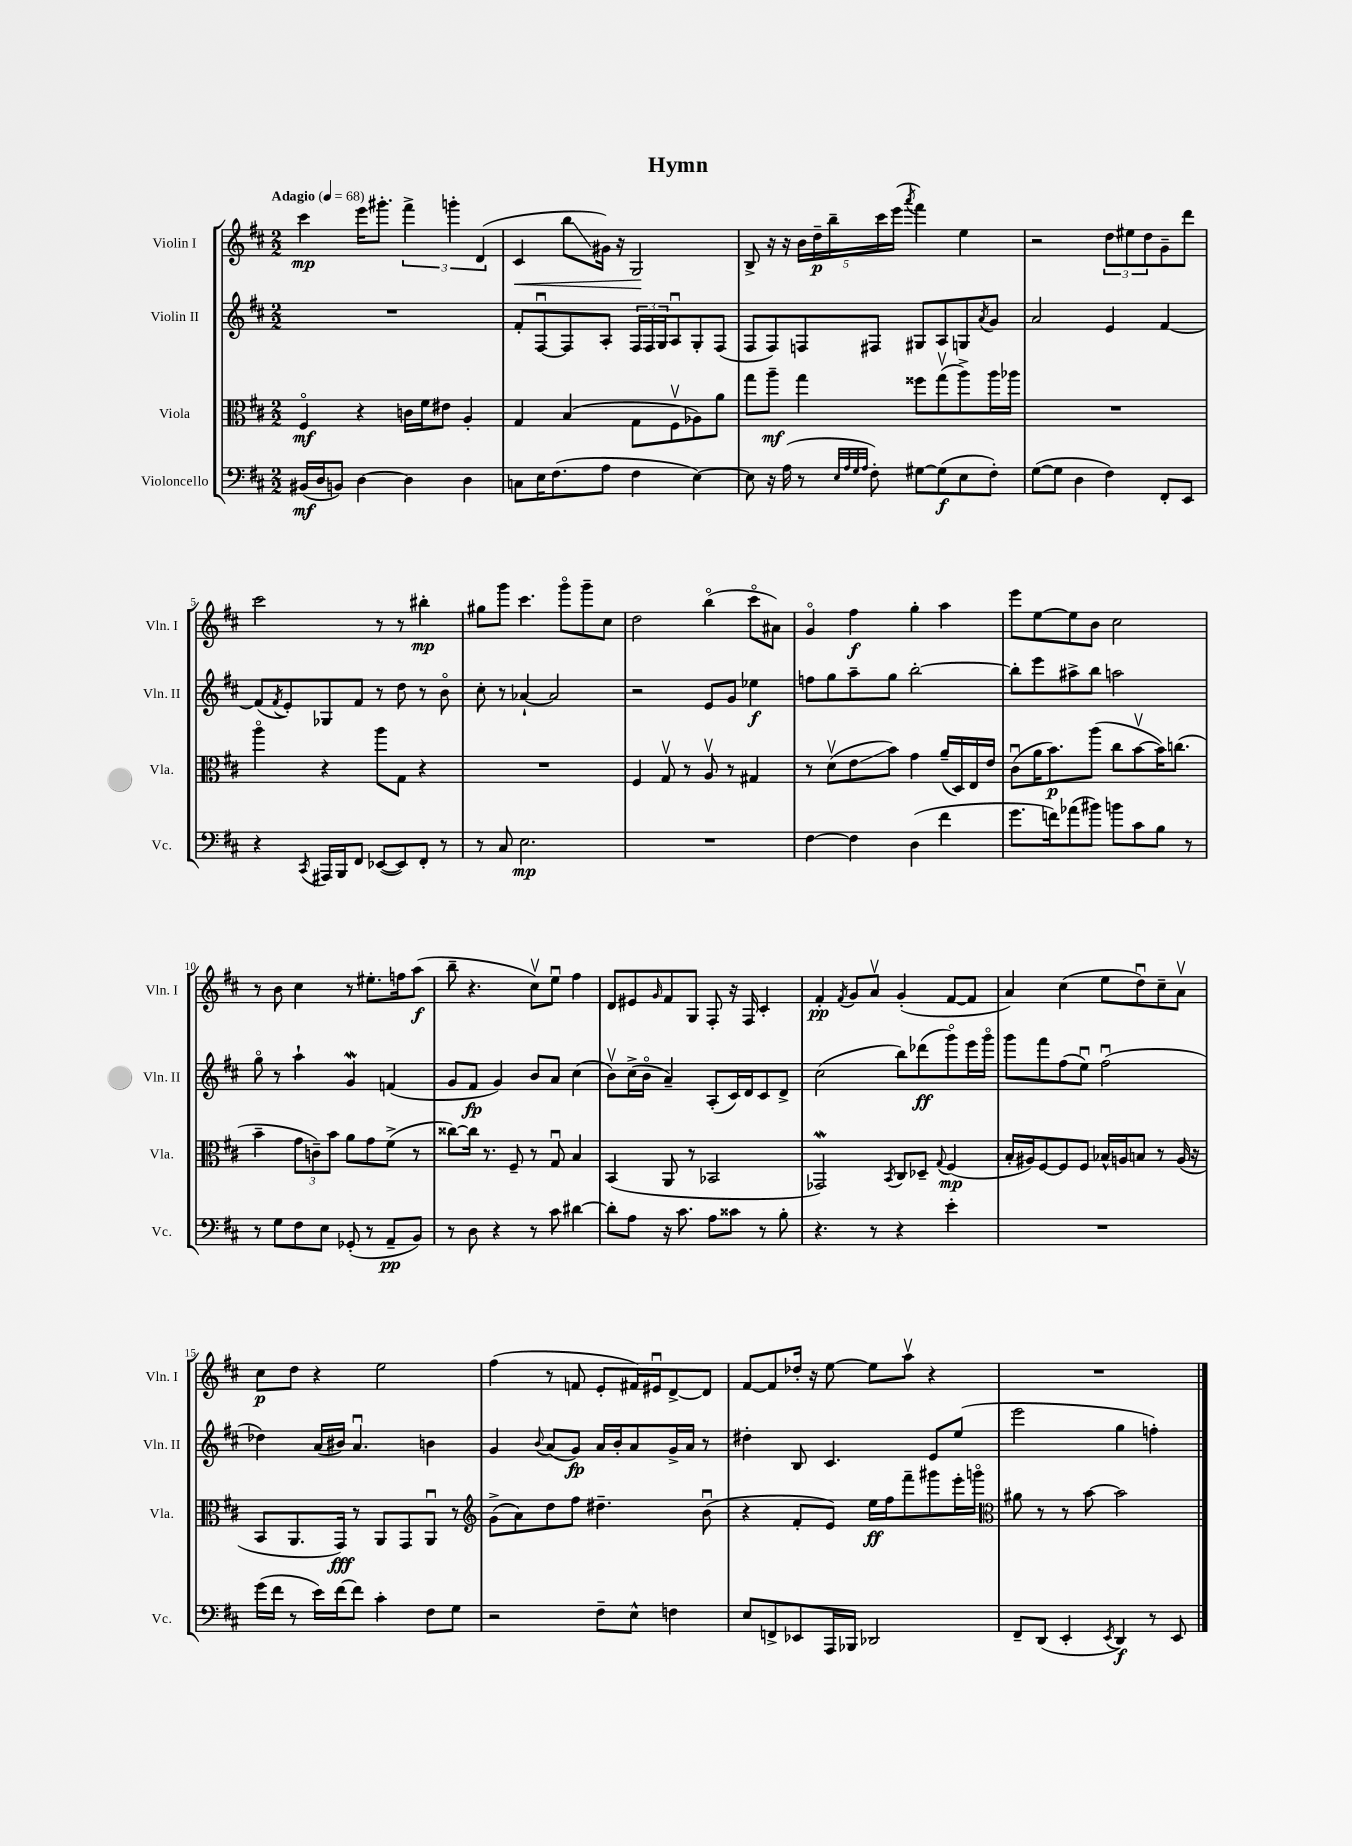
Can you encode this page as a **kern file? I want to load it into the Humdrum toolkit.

**kern	**kern	**kern	**kern
*staff4	*staff3	*staff2	*staff1
*clefF4	*clefC3	*clefG2	*clefG2
*k[f#c#]	*k[f#c#]	*k[f#c#]	*k[f#c#]
*M2/2	*M2/2	*M2/2	*M2/2
*MM68	*MM68	*MM68	*MM68
(16BB#	4F#o	1r	4ccc#
16D	.	.	.
8BB)	.	.	.
[4D	4r	.	16eee
.	.	.	8.ggg#'
4D]	16c	.	6fff#^
.	16f#	.	.
.	8e#	.	.
.	.	.	6ggg'
4D	4A'	.	.
.	.	.	(6d
=	=	=	=
8C	4G	8f#'	4c#
16E	.	[8F#u	.
(8.F#	.	.	.
.	(4B	8F#]	8bb
8A	.	8A'	16g#)
.	.	.	16r
4F#	8G	24F#	2G
.	.	24F#	.
.	.	24G	.
.	8F#v	8Au	.
[4E)	8A-)	8G'	.
.	8a	(8F#	.
=	=	=	=
8E]	8gg	8F#	8B^
16r	8aa~	8F#)	16r
(16A	.	.	16r
8r	4gg	8F	20b
.	.	.	20dd~
.	.	.	20bb~
32qqE	.	.	.
32qqA	.	.	.
32qqG	.	.	.
32qqA	.	.	.
8F#')	.	8F#	.
.	.	.	20ccc#
.	.	.	(20eee
.	.	.	8qaaa
[8G#	8ff##	8G#	4fff#)
(8G#]	(8ggv	8A	.
8E	8aa^)	8G	4ee
.	.	8qa	.
8F#')	16aa	8g	.
.	16aa-	.	.
=	=	=	=
([8G	1r	2a	2r
8G]	.	.	.
4D	.	.	.
4F#)	.	4e	12dd
.	.	.	12ee#
.	.	.	12dd
8FF#'	.	[4f#	8g~
8EE	.	.	8ddd
=	=	=	=
4r	4aao	(8f#]	2ccc#
.	.	8qf#	.
.	.	8e')	.
8qCC#	.	.	.
16AAA#	4r	8G-	.
16BBB	.	.	.
8FF#	.	8f#	.
([8EE-	8aa	8r	8r
8EE-])	8G	8dd	8r
8FF#'	4r	8r	4bb#'
8r	.	8bo	.
=	=	=	=
8r	1r	8cc#'	8gg#
8C#	.	8r	8ggg
2.E	.	[4a-`	4.ccc#
.	.	2a-]	.
.	.	.	8gggo
.	.	.	8ggg~
.	.	.	8cc#
=	=	=	=
1r	4F#	2r	2dd
.	8Gv	.	.
.	8r	.	.
.	8Av	8e	(4bbo
.	8r	8g	.
.	4G#	4ee-	8ccc#o
.	.	.	8a#)
=	=	=	=
[4F#	8r	8ff	4go
.	(8dv	8gg	.
4F#]	8e	8aa~	4ff#
.	8b)	8gg	.
(4D	4g	[2bb'	4gg'
4f#	(16a~	.	4aa
.	16D)	.	.
.	16E	.	.
.	16e	.	.
=	=	=	=
8.g	(8c#u	8bb']	8eee
.	16a	8eee	[8ee
16f)	8.b)	.	.
(8a-	.	8aa#^	8ee]
8b#)	(8aa	8bb	8b
8b	8cc#	2aa	2cc#
8c#	[8bv	.	.
8B	16b])	.	.
.	(8.cc	.	.
8r	.	.	.
=	=	=	=
8r	4b~	8ggo	8r
8G	.	8r	8b
8F#	12g	4aa`	4cc#
.	12c~)	.	.
8E	.	.	.
.	12b	.	.
(8GG-'	8a	4g	8r
8r	8g	.	8.ee#'
8AA~	(8f#^	(4f	.
.	.	.	16ff
8BB)	8r	.	(8aa
=	=	=	=
8r	[8cc##)	8g	8bb~
8D	16cc##]	8f#	4.r
.	8.r	.	.
4r	.	4g)	.
.	8F#~	.	.
8r	8r	8b	8cc#v)
8c#	8Gu	8a	8eeu
[4d#	4B	(4cc#	4ff#
=	=	=	=
8d#']	(4BB	8bv)	8d
8A	.	(16cc#^	8e#
.	.	16bo	.
.	.	.	16qqg
16r	8AA	4a~)	8f#
8.c#	.	.	.
.	8r	.	8G
8A	2BB-	(8A'	8F#'
8c##	.	16c#)	16r
.	.	16d	16F#
8r	.	8c#	4c#'
8B'	.	8d^	.
=	=	=	=
4.r	2GG-)	(2cc#	4f#'
.	.	.	8qf#
.	.	.	8g
8r	.	.	8av
.	8qBB	.	.
4r	8C#	8bb)	(4g'
.	8D-~	(8ddd-	.
.	8qqG	.	.
4e'	(4F#	8gggo)	[8f#
.	.	16eee	8f#]
.	.	16gggo	.
=	=	=	=
1r	16B'	8ggg	4a)
.	16A#)	.	.
.	[8F#	8fff#	.
.	8F#]	(8ff#	(4cc#
.	8F#	8eeu)	.
.	16B-^^	(2ff#u	8ee
.	16A	.	.
.	8B	.	8ddu)
.	8r	.	8cc#~
.	(16A	.	8av
.	16r	.	.
=	=	=	=
(16g	8BB	4dd-)	8cc#
16f#	.	.	.
8r	8.AA	.	8dd
16e)	.	(16a	4r
[16f#	16GG)	16b#)	.
8f#]	8r	4.au	.
4c#'	8AA	.	2ee
.	8GG	.	.
8F#	8AAu	4b	.
8G	8r	.	.
=	=	=	=
*	*clefG2	*	*
2r	(8g^	4g	(4ff#
.	8a)	.	.
.	.	8qqb	.
.	8dd	(8a	8r
.	8ff#	8g)	8f
8F#~	4.dd#~	16a	8e'
.	.	16b'	.
8E^^	.	8a	16f#)
.	.	.	16e#u
4F	.	16g^	[8d^
.	.	16a	.
.	(8bu	8r	8d]
=	=	=	=
8E	4r	4dd#'	[8f#
8FF^	.	.	8f#]
8EE-	8f#'	8B	16dd-'
.	.	.	16r
16AAA	8e)	4.c#	[8ee
16BBB-	.	.	.
2DD-	16ee	.	8ee]
.	16ff#	.	.
.	8fff#~	.	8aav
.	8ggg#	8e	4r
.	16eee'	(8ee	.
.	16gggo	.	.
=	=	=	=
*	*clefC3	*	*
8FF#~	8a#	2eee	1r
(8DD	8r	.	.
4EE'	8r	.	.
.	[8b	.	.
8qEE	.	.	.
4DD)	2b]	4gg	.
8r	.	4ff')	.
8EE	.	.	.
==	==	==	==
*-	*-	*-	*-
